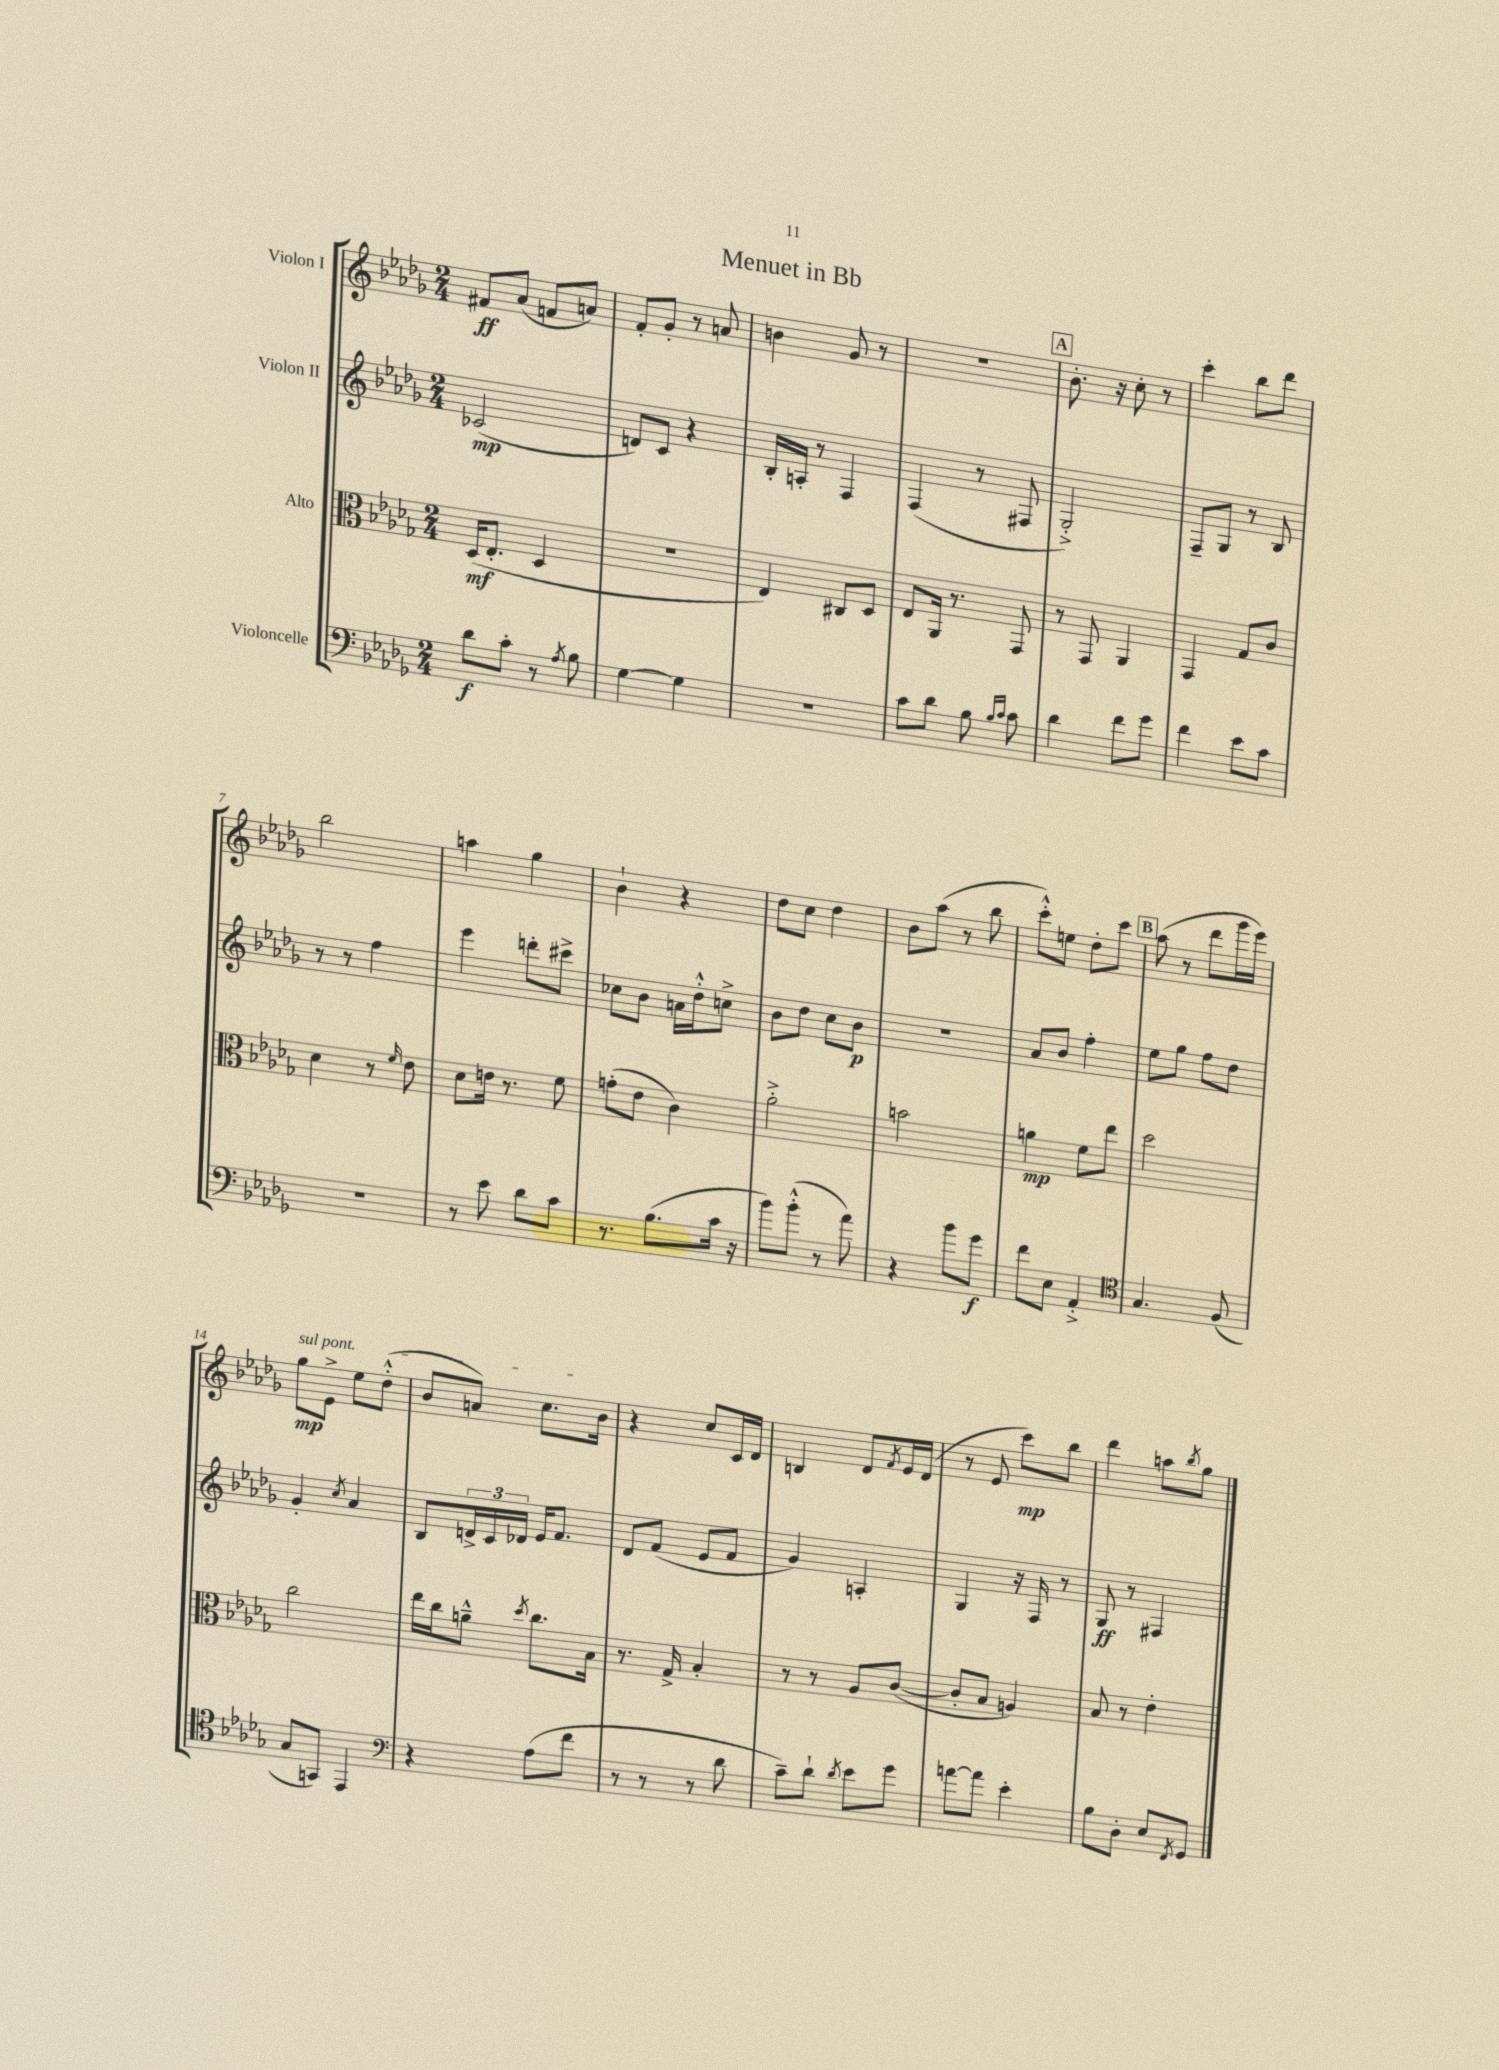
\header { title = "Menuet in Bb" }
<<
\new StaffGroup <<
\new Staff = "s0" \with { instrumentName = "Violon I" } {
    \clef treble \key des \major \numericTimeSignature \time 2/4
    fis'8\ff aes'8( f'8 a'8) |
    f'8-. ges'8-. r8 a'8 |
    b'4 ges'8 r8 |
    R2 |
    \mark \markup { \box "A" } bes'8.-. r16 c''8-. r8 |
    c'''4-. bes''8 des'''8 |
    bes''2 |
    a''4 ges''4 |
    bes'4-! r4 |
    des''8 c''8 des''4 |
    bes'8 aes''8( r8 bes''8 |
    c'''8-.-^) e''8 des''8-. c'''8 |
    \mark \markup { \box "B" } aes''8( r8 des'''8 ges'''16 ees'''16) |
    \once \override TextSpanner.bound-details.left.text = \markup { \italic "sul pont." } ges''8\mp\startTextSpan ees'8-> ees''8 des''8-.-^( |
    bes'8 a'8) c''8. bes'16\stopTextSpan |
    r4 c''8 c'16 des'16 |
    b4 des'8 \acciaccatura { f'8 } ees'16 des'16( |
    r8 ees'8 c'''8\mp) bes''8 |
    des'''4 a''8 \acciaccatura { bes''8 } ges''8 \bar "|." |
}
\new Staff = "s1" \with { instrumentName = "Violon II" } {
    \clef treble \key des \major \numericTimeSignature \time 2/4
    ces'2\mp( |
    d'8) c'8 r4 |
    bes16-. a16-. r8 f4 |
    f4( r8 fis8 |
    \mark \markup { \box "A" } ges2-.->) |
    f8-- ges8 r8 bes8 |
    r8 r8 f''4 |
    ees'''4 d'''8-. cis'''8-> |
    ces''8 bes'8 a'16 des''16-.-^ c''8-> |
    bes'8 des''8 c''8 bes'8\p |
    R2 |
    aes'8 bes'8 f''4-. |
    \mark \markup { \box "B" } ees''8 ges''8 f''8 des''8 |
    ges'4-. \acciaccatura { c''8 } aes'4 |
    bes8 \tuplet 3/2 { d'16-> c'16 des'16 } ees'16 f'8. |
    des'8 f'8( ees'8 f'8 |
    ges'4) a4-. |
    ges4 r16 f16 r8 |
    ges8\ff r8 fis4 \bar "|." |
}
\new Staff = "s2" \with { instrumentName = "Alto" } {
    \clef alto \key des \major \numericTimeSignature \time 2/4
    des16\mf( ees8.-. des4 |
    r2 |
    ees4) cis8 des8 |
    ees8 aes,16 r8. ges,8 |
    \mark \markup { \box "A" } r8 ges,8 aes,4 |
    ges,4 ges8 c'8 |
    des'4 r8 \grace { f'16 } ees'8 |
    des'8 e'16 r8. f'8 |
    g'8-.( ees'8 c'4) |
    aes'2-.-> |
    b'2 |
    a'4\mp f'8 ees''8 |
    \mark \markup { \box "B" } des''2 |
    c''2 |
    ees''16 c''16 a'8---^ \acciaccatura { des''8 } c''8. bes16 |
    r8. ges16-> bes4-. |
    r8 r8 aes8 c'8~( |
    c'8-. bes8 a4) |
    bes8 r8 ees'4-. \bar "|." |
}
\new Staff = "s3" \with { instrumentName = "Violoncelle" } {
    \clef bass \key des \major \numericTimeSignature \time 2/4
    des'8\f c'8-. r8 \acciaccatura { aes8 } bes8 |
    ges4~ ges4 |
    r2 |
    c'8 des'8 bes8 \grace { bes16 c'16 } c'8 |
    \mark \markup { \box "A" } des'4 f'8 ges'8 |
    f'4 ees'8 c'8 |
    R2 |
    r8 ees'8 des'8 c'8 |
    r8. bes8.( c'16 r16 |
    bes'8) bes'8-.-^( r8 aes'8) |
    r4 bes'8 ges'8\f |
    f'8 ees8 aes,4-.-> |
    \mark \markup { \box "B" } \clef tenor ges4. f8( |
    ges8 g,8) ees,4 |
    \clef bass r4 aes8( f'8 |
    r8 r8 r8 des'8 |
    c'8--) des'8-! \acciaccatura { des'8 } ees'8 ges'8 |
    a'8~ a'8 ees'4-. |
    bes8 des8-. ees8 \acciaccatura { f,8 } ges,8 \bar "|." |
}
>>
>>
